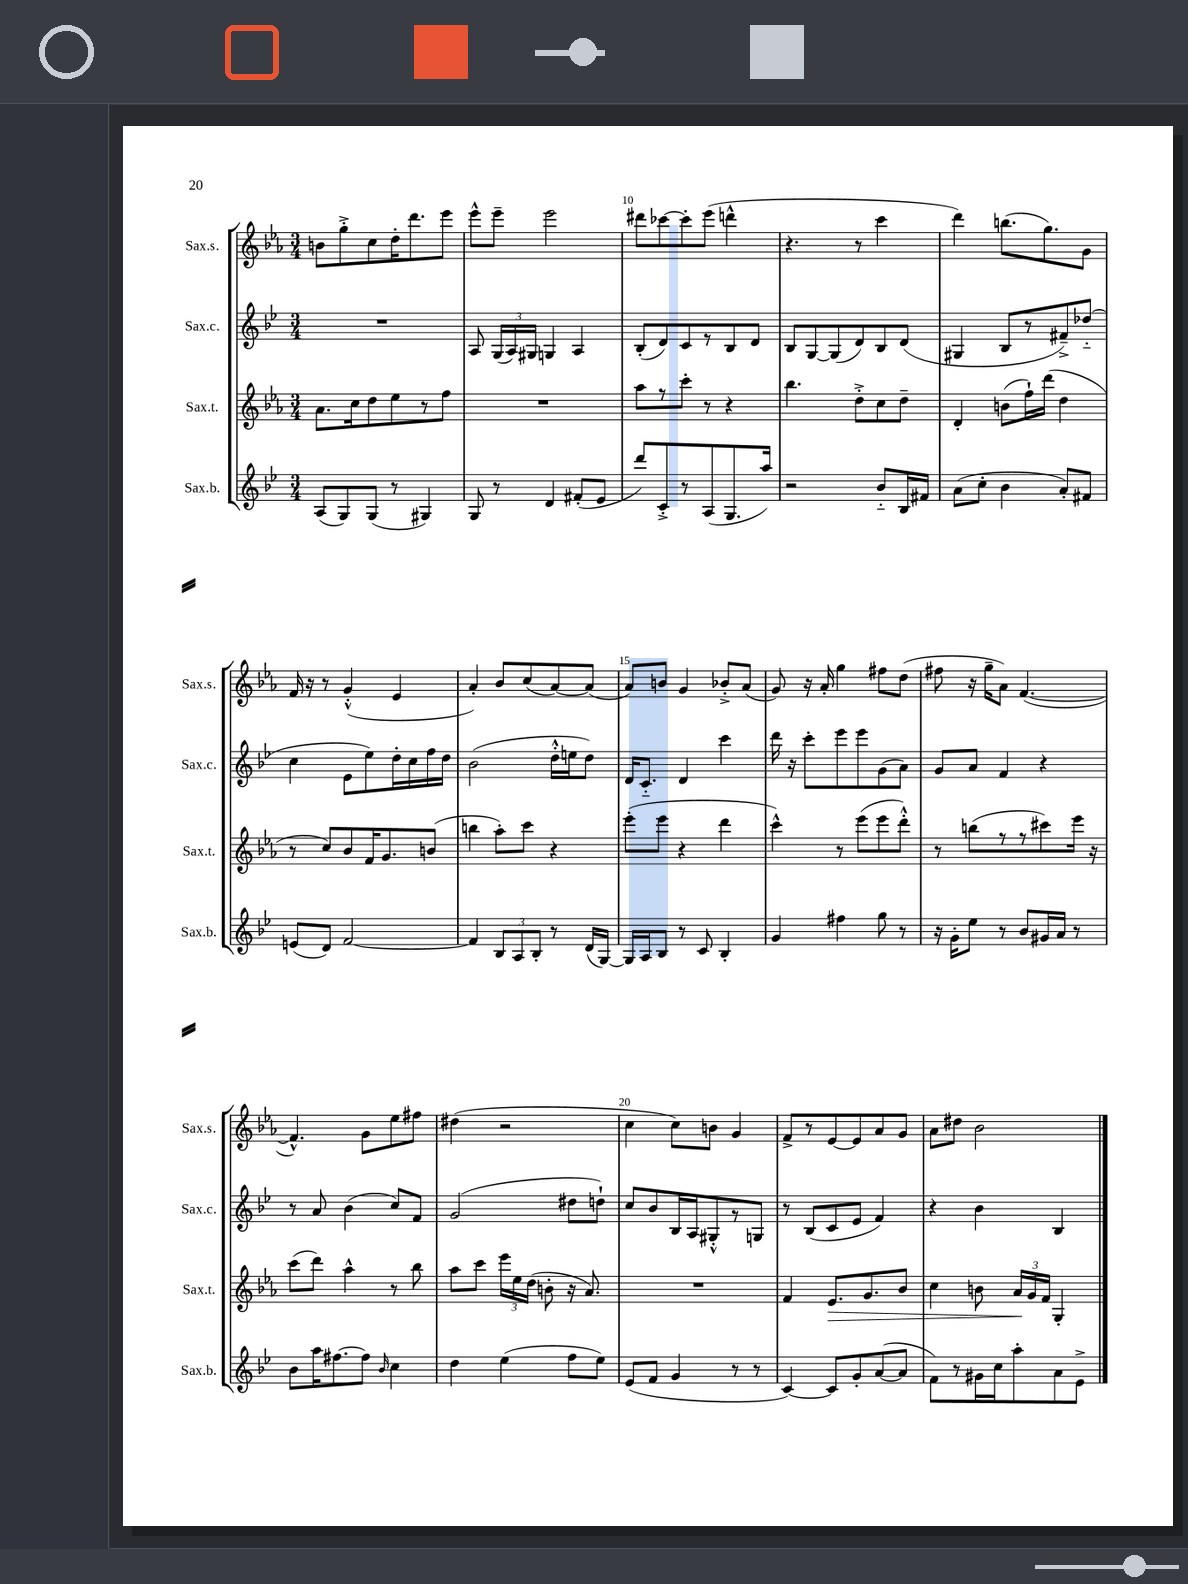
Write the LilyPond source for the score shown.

<<
\new StaffGroup <<
\new Staff = "s0" \with { instrumentName = "Sax.s." shortInstrumentName = "Sax.s." } {
    \clef treble \key ees \major \numericTimeSignature \time 3/4
    \autoBeamOff b'8[ g''8-.-> c''8 d''16-. d'''8. ees'''8] |
    ees'''8[-^ ees'''8]-- ees'''2 |
    dis'''8[ ces'''8~ ces'''8-. ees'''8]( d'''4-^ |
    r4. r8 c'''4 |
    d'''4) b''8.[( g''8.) g'8] |
    f'16 r16 r8 g'4-.-^( ees'4 |
    aes'4-.) bes'8[ c''8( aes'8~) aes'8]( |
    aes'8[) b'8] g'4 bes'8[-.-> aes'8]( |
    g'8) r16 aes'16-. g''4 fis''8[ d''8]( |
    fis''8 r16 g''16[-- aes'8]) f'4.~( |
    f'4.-^) g'8[ ees''8 fis''8] |
    dis''4( r2 |
    c''4 c''8[) b'8] g'4 |
    f'8[-> r8 ees'8~ ees'8 aes'8 g'8] |
    aes'8[ dis''8] bes'2 \bar "|." |
}
\new Staff = "s1" \with { instrumentName = "Sax.c." shortInstrumentName = "Sax.c." } {
    \clef treble \key bes \major \numericTimeSignature \time 3/4
    \autoBeamOff R2. |
    a8 \tuplet 3/2 { g16[( a16) gis16] } g4 a4 |
    bes8[-.( d'8) c'8 r8 bes8 d'8] |
    bes8[ g8~ g8( d'8) bes8 d'8]( |
    gis4 bes8[ r8 fis'8--->) des''8]-_( |
    c''4 ees'8[ ees''8) d''16-. c''16 f''16 d''16] |
    bes'2( d''16[-.-^ e''16 d''8]) |
    d'16[ c'8.]-_ d'4 c'''4 |
    d'''16 r16 c'''8[-. ees'''8 ees'''8 g'8( a'8]) |
    g'8[ a'8] f'4 r4 |
    r8 a'8 bes'4( c''8[) f'8] |
    g'2( dis''8[ d''8]-!) |
    c''8[ bes'8 bes16 a16 gis8-.-^ r8 g8] |
    r8 bes8[( c'8 ees'8] f'4) |
    r4 bes'4 bes4 \bar "|." |
}
\new Staff = "s2" \with { instrumentName = "Sax.t." shortInstrumentName = "Sax.t." } {
    \clef treble \key ees \major \numericTimeSignature \time 3/4
    \autoBeamOff aes'8.[ c''16 d''8 ees''8 r8 f''8] |
    R2. |
    aes''8[ r8 c'''8]-. r8 r4 |
    bes''4. d''8[-.-> c''8 d''8]-- |
    d'4-. b'8[( f''16-!) d'''16]( d''4 |
    r8 c''8[) bes'8 f'16 g'8. b'8]( |
    b''4 aes''8[-.) c'''8] r4 |
    ees'''8[-.( ees'''8] r4 d'''4 |
    c'''4-^) r8 ees'''8[( ees'''8 d'''8]-.-^) |
    r8 b''8[( r8 r8 cis'''8) ees'''16] r16 |
    c'''8[( d'''8]) aes''4-^ r8 bes''8 |
    aes''8[ c'''8] \tuplet 3/2 { ees'''16[ ees''16 d''16]( } b'8-. r16 aes'8.) |
    R2. |
    f'4 ees'8.[\> g'8. bes'8] |
    c''4 b'8 \tuplet 3/2 { aes'16[\! g'16 f'16] } g4-. \bar "|." |
}
\new Staff = "s3" \with { instrumentName = "Sax.b." shortInstrumentName = "Sax.b." } {
    \clef treble \key bes \major \numericTimeSignature \time 3/4
    \autoBeamOff a8[( g8) g8]( r8 gis4) |
    g8 r8 d'4 fis'8[-.( ees'8] |
    d'''8[) c'8-.-> r8 a8( g8. a''16]) |
    r2 bes'8[-_ bes16 fis'16] |
    a'8[( c''8]-. bes'4 a'8[-.) fis'8] |
    e'8[( d'8]) f'2~ |
    f'4 \tuplet 3/2 { bes8[ a8 bes8]-. } r8 d'16[( g16]~) |
    g16[ a16 bes8] r8 c'8 bes4-. |
    g'4 fis''4 g''8 r8 |
    r16 g'16[-. ees''8] r8 bes'8[ gis'16 a'16] r8 |
    bes'8[ a''16 fis''8.~ fis''8] \grace { bes'16 } c''4 |
    d''4 ees''4( f''8[ ees''8]) |
    ees'8[( f'8] g'4 r8 r8 |
    c'4~) c'8[ g'8-. a'8~( a'8] |
    f'8[) r8 gis'16 c''16 a''8-. a'8 ees'8]-> \bar "|." |
}
>>
>>
\layout { \context { \Score currentBarNumber = #8 \override BarNumber.break-visibility = ##(#f #t #t) barNumberVisibility = #(every-nth-bar-number-visible 5) } }
